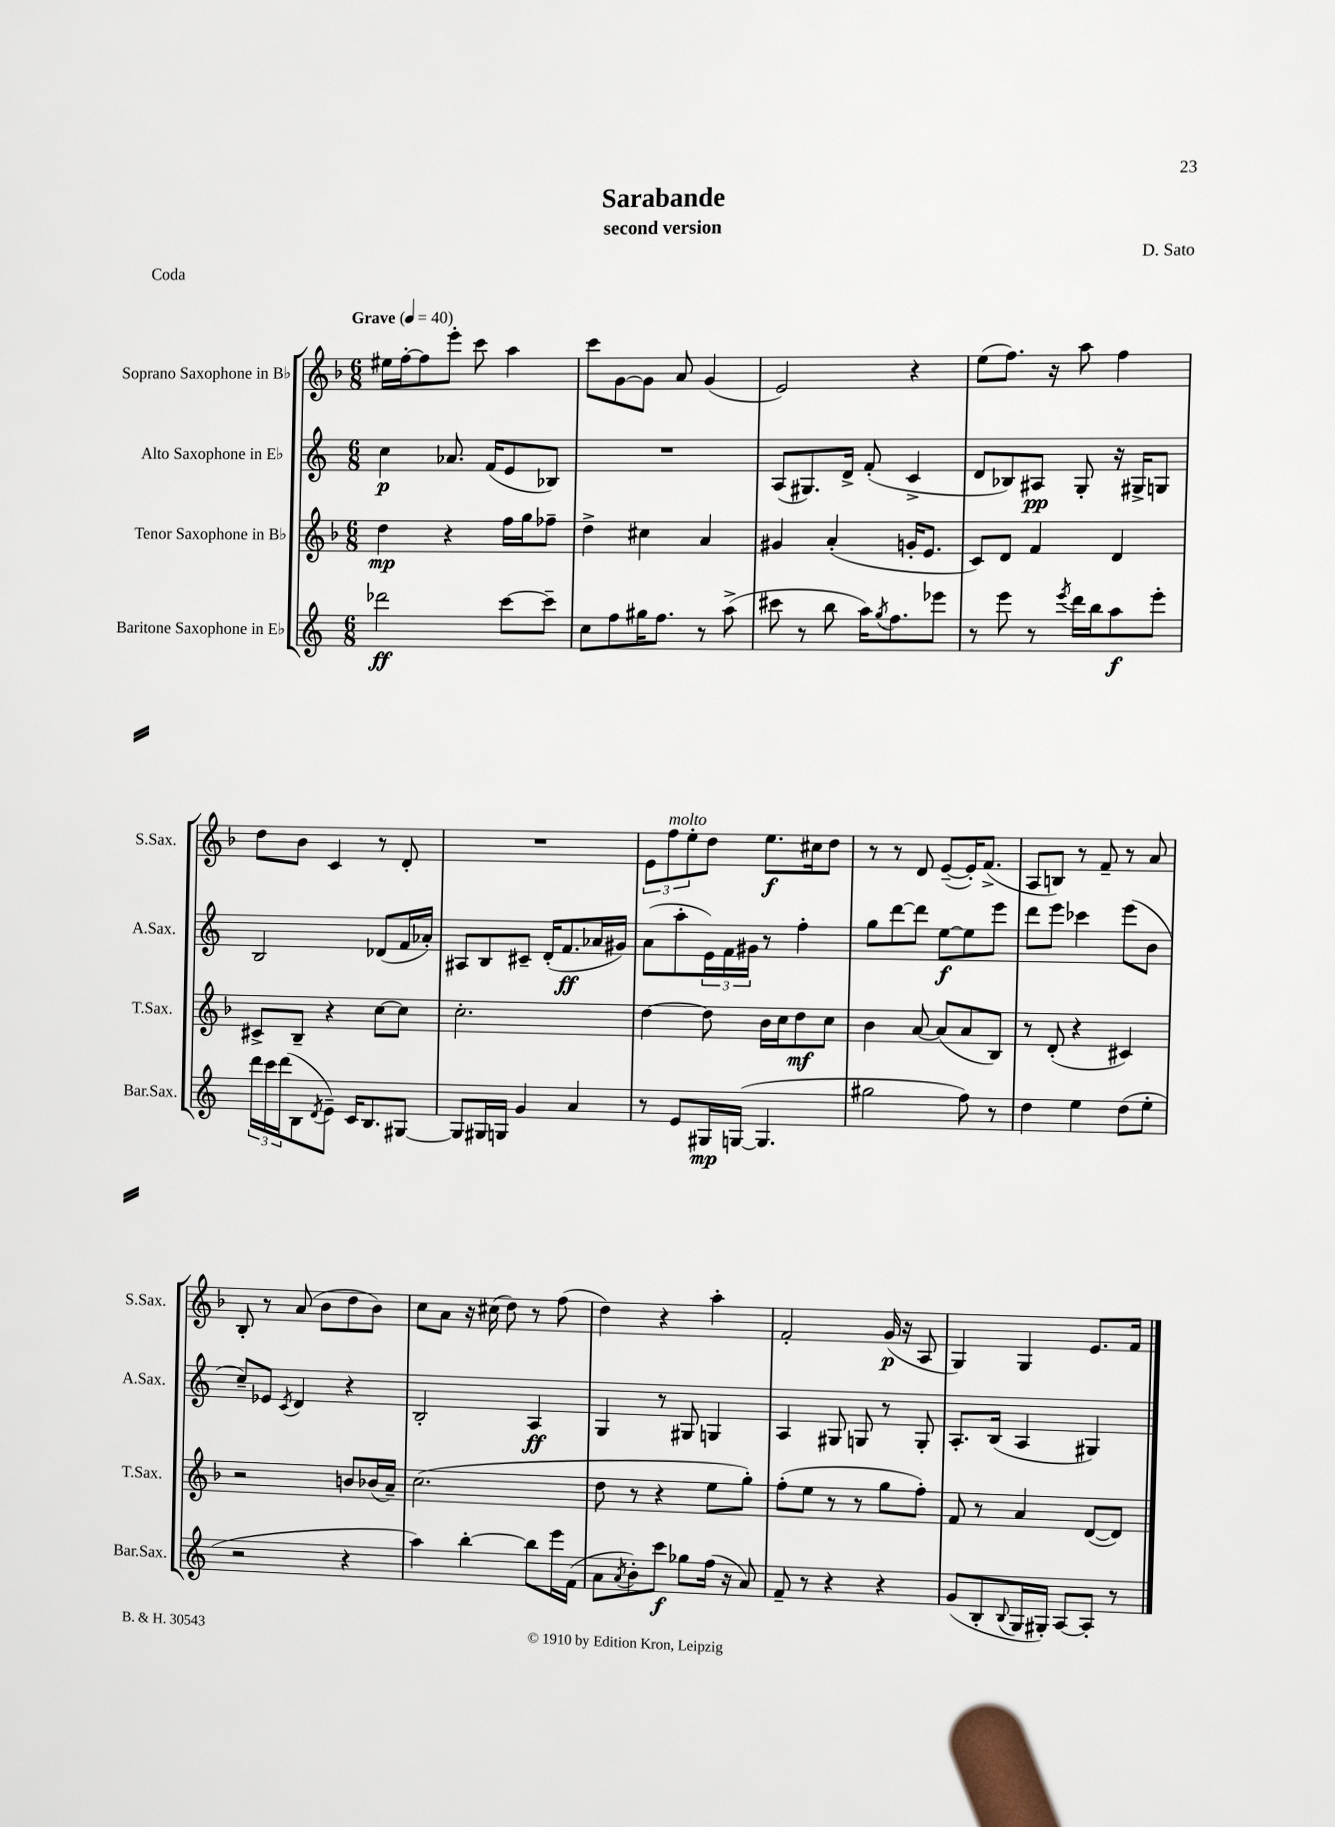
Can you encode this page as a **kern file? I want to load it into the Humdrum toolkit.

**kern	**kern	**kern	**kern
*staff4	*staff3	*staff2	*staff1
*clefG2	*clefG2	*clefG2	*clefG2
*k[]	*k[b-]	*k[]	*k[b-]
*M6/8	*M6/8	*M6/8	*M6/8
*MM40	*MM40	*MM40	*MM40
2ddd-\	4dd\	4cc\	16ee#\LL
.	.	.	[16ff'\J
.	.	.	8ff\]
.	4r	8.a-/	8eee'\J
.	.	.	8ccc\
.	.	(16f/LK	.
[8ccc\L	16ff\LL	8e/	4aa\
.	16gg\J	.	.
8ccc~\]J	8ff-~\J	8B-/J)	.
=	=	=	=
8cc\L	4dd^\	2.r	8ccc\L
8ff\	.	.	[8g\
16gg#\K	4cc#\	.	8g\]J
8.ff\J	.	.	.
.	.	.	8a/
8r	4a/	.	(4g/
(8aa^\	.	.	.
=	=	=	=
8ccc#\	4g#/	(8A/L	2e/)
8r	.	8.G#/)	.
8bb\	(4a'/	.	.
.	.	16d^/Jk	.
16aa\LK)	.	(8f'/	.
8qgg/	.	.	.
8.ff\	.	.	.
.	16g'/LK	4c^/	4r
.	8.e/J	.	.
8eee-\J	.	.	.
=	=	=	=
8r	8c/L)	8d/L	(8ee\L
8eee\	8d/J	8B-/)	8.ff\J)
8r	4f/	8A#/J	.
.	.	.	16r
8qeee/	.	.	.
16ddd\LL	.	8G'/	8aa\
16bb\J	.	.	.
8aa\	4d/	16r	4ff\
.	.	16G#^/LK	.
8eee'\J	.	8G/J	.
=	=	=	=
24ddd\LL	8c#^/L	2B/	8dd\L
24ccc\	.	.	.
(24ddd\J	.	.	.
8B\	8B-~/J	.	8b-\J
8qd/	.	.	.
8e~\J)	4r	.	4c/
16c/LK	.	.	.
8.B/	.	.	.
.	[8cc\L	(8d-/L	8r
[8G#/J	8cc\]J	16f/L	8d'/
.	.	16a-'/JJ)	.
=	=	=	=
8G#/]L	2.cc'\	8A#/L	2.r
16G#/L	.	8B/	.
16G/JJ	.	.	.
4g/	.	8c#~/J	.
.	.	(16d'/LK	.
.	.	8.f/	.
4a/	.	.	.
.	.	16a-/L	.
.	.	16g#/JJ)	.
=	=	=	=
8r	[4dd\	(8a\L	12e\L
.	.	.	12ff\
8e/L	.	8aa'\	.
.	.	.	12ee'\
16G#/L	8dd\]	24e\L)	8dd\J
.	.	24f\	.
([16G/JJ	.	.	.
.	.	24g#\JJ	.
4.G/]	16b-\LL	8r	8.ee\L
.	16cc\J	.	.
.	8dd\	4ff'\	.
.	.	.	16cc#\k
.	8cc\J	.	8dd\J
=	=	=	=
2gg#\	4b-\	8gg\L	8r
.	.	[8ddd\	8r
.	[8a/	8ddd\]J	8d/
.	(8a/]L	[8ee\L	([8e~/L
8ff\)	8a/	8ee\]	16e'/]K)
.	.	.	(8.f^/J
8r	8B-/J)	8eee\J	.
=	=	=	=
4dd\	8r	8ddd\L	8A/L
.	(8d'/	8eee\J	8B/J)
4ee\	4r	4ccc-\	8r
.	.	.	8f~/
(8dd\L	4c#/)	(8eee\L	8r
8ee'\J	.	8b\J	8a/
=	=	=	=
2r	2r	8cc~/L)	8B-'/
.	.	8e-/J	8r
.	.	8qc/	.
.	.	4d/	(8a/
.	.	.	8b-\L
4r	8b/L	4r	8dd\
.	(16b-/L	.	8b-\J)
.	16a~/JJ)	.	.
=	=	=	=
4aa\)	(2.cc\	2B'/	8cc\L
.	.	.	8a\J
[4bb'\	.	.	16r
.	.	.	(16cc#\
.	.	.	8dd\)
8bb\]L	.	4A/	8r
16eee\L	.	.	(8ff\
(16f\JJ	.	.	.
=	=	=	=
8a\L	8dd\	4G/	4dd\)
8qa/	.	.	.
8b'\)	8r	.	.
8ccc\J	4r	8r	4r
8gg-\L	.	8G#/	.
(16ff\Jk	8ee\L	4G/	4aa'\
16r	.	.	.
8a/)	8gg'\J)	.	.
=	=	=	=
8f~/	(8ff'\L	4A/	2f'/
8r	8ee\J	.	.
4r	8r	8G#/	.
.	8r	8G/	.
4r	8gg\L	8r	(16g/
.	.	.	16r
.	8ff'\J)	8G'/	8A/
=	=	=	=
(8g/L	8f/	8.A'/L	4G/)
8B'/	8r	.	.
.	.	(16B/Jk	.
8qqB/	.	.	.
16G/L	4a/	4A/	4G/
16G#'/JJ)	.	.	.
[8A/L	.	.	.
8A'/]J	([8d/L	4G#/)	8.e/L
8r	8d/]J)	.	.
.	.	.	16f/Jk
==	==	==	==
*-	*-	*-	*-
